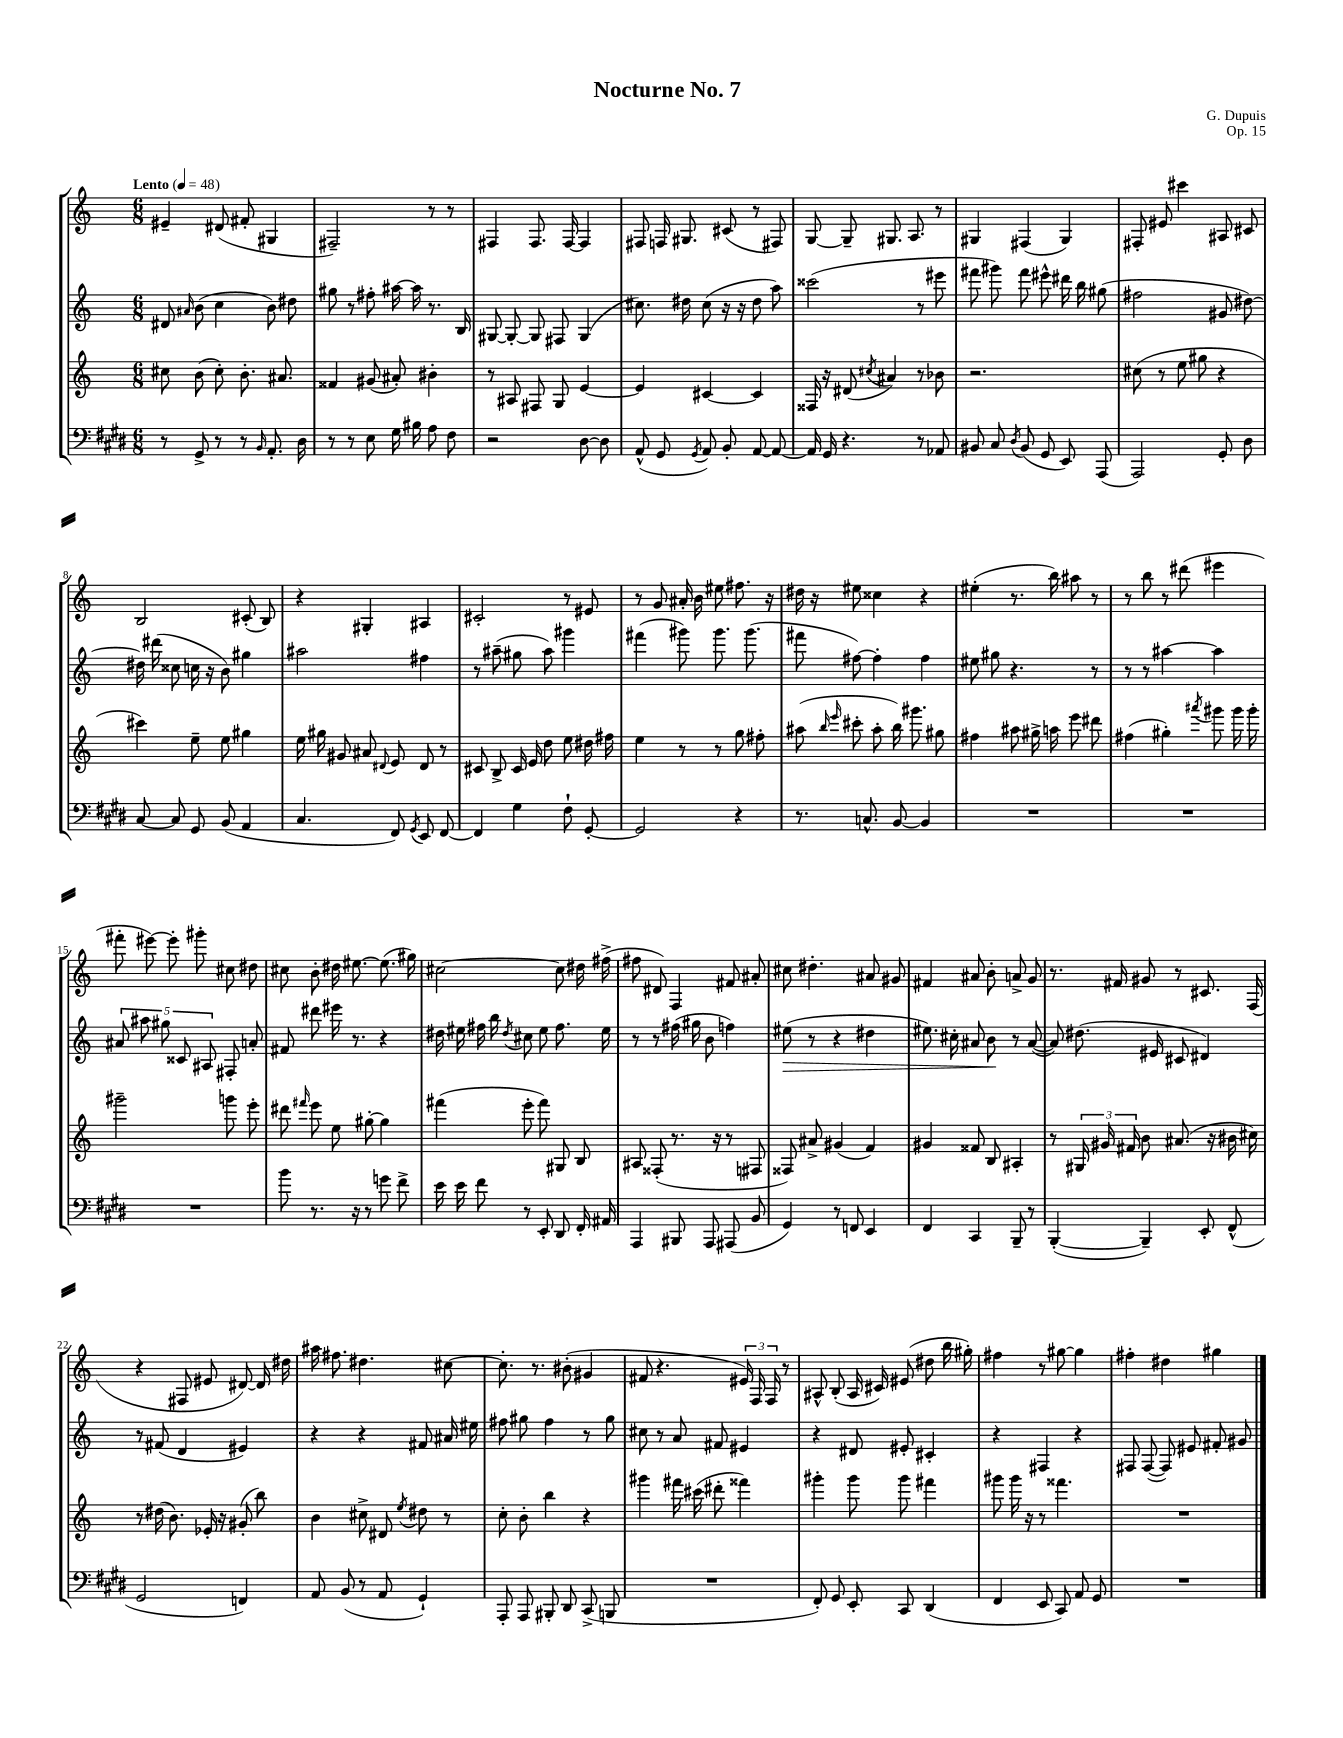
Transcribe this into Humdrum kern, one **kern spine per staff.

**kern	**kern	**kern	**dynam	**kern
*part4	*part3	*part2	*part2	*part1
*staff4	*staff3	*staff2	*staff2	*staff1
*clefF4	*clefG2	*clefG2	*	*clefG2
*k[f#c#g#d#]	*k[]	*k[]	*	*k[]
*M6/8	*M6/8	*M6/8	*	*M6/8
*MM48	*MM48	*MM48	*	*MM48
=1	=1	=1	=1	=1
!	!	!	!	!LO:TX:a:B:t=Lento
8r	8cc#X\	8d#X/	.	4e#X~/
.	.	16qqa#X/	.	.
8GG#^/	(8b\	(8b\	.	.
8r	8cc#'\)	4cc\	.	(8d#X/
8r	8.b'\	.	.	8f#X'/
16qqBB/	.	.	.	.
8.AA'/	.	8b\)	.	4G#X/
.	8.a#X/	.	.	.
.	.	8dd#X\	.	.
16D#\	.	.	.	.
=2	=2	=2	=2	=2
8r	4f##X/	8gg#X\	.	2F#X~/)
8r	.	8r	.	.
8E\	(8g#X/	8ff#X'\	.	.
16G#\	8a#X'/)	[16aa#X\	.	.
16B#X\	.	16aa#\]	.	.
8A\	4b#X'\	8.r	.	8r
8F#\	.	.	.	8r
.	.	16B/	.	.
=3	=3	=3	=3	=3
2r	8r	[8G#X/	.	4F#X/
.	8A#X/	8G#'/_	.	.
.	8F#X/	8G#/]	.	8.F#/
.	8G/	8F#X/	.	.
.	.	.	.	[16F#/
[8D#\	[4e/	(4G#/	.	4F#/]
8D#\]	.	.	.	.
=4	=4	=4	=4	=4
(8AA^^/	4e/]	8.cc#X\)	.	8F#X/
8GG#/	.	.	.	16Fn/
.	.	16dd#X\	.	8.G#X/
8qGG#/	.	.	.	.
8AA/)	[4c#X/	(8cc#\	.	.
8BB'/	.	16r	.	(8c#X/
.	.	16r	.	.
[8AA/	4c#/]	8dd#\	.	8r
8AA/_	.	8aa\)	.	8F#X/)
=5	=5	=5	=5	=5
16AA/]	16F##X/	(2ccc##X\	.	[8G/
16GG#/	16r	.	.	.
4.r	(8d#X/	.	.	8G~/]
.	8qcc#X/	.	.	.
.	4a#X/)	.	.	8.G#X/
.	.	.	.	8.A/
8r	8r	8r	.	.
8AA-X/	8b-X\	8eee#X\	.	8r
=6	=6	=6	=6	=6
8BB#X/	2.r	8fff#X\	.	4G#X/
8C#/	.	8ggg#X\)	.	.
8qD#/	.	.	.	.
(8BB#/	.	8fff#\	.	(4F#X/
8GG#/	.	8eee#X^^\	.	.
8EE/)	.	16ddd#X\	.	4G#/)
.	.	16bb\	.	.
(8AAA/	.	(8gg#X\	.	.
=7	=7	=7	=7	=7
2AAA/)	(8cc#X\	2ff#X\	.	8F#X'/
.	8r	.	.	8e#X/
.	8ee\	.	.	4ccc#X\
.	8gg#X\	.	.	.
8GG#'/	4r	8g#X/	.	8A#X/
8D#\	.	[8dd#X\)	.	8c#X/
!!LO:LB:g=z
=8	=8	=8	=8	=8
[8C#/	4ccc#X\)	16dd#X\]	.	2B/
.	.	(16ddd#X\	.	.
8C#/]	.	8cc##X\	.	.
8GG#/	8ee~\	16ccn\	.	.
.	.	16r	.	.
(8BB/	8ee\	8b\)	.	.
4AA/	4gg#X\	4gg#X\	.	(8c#X'/
.	.	.	.	8B/)
=9	=9	=9	=9	=9
4.C#/	16ee\	2aa#X\	.	4r
.	16gg#X\	.	.	.
.	8g#X/	.	.	.
.	8a#X/	.	.	4G#X'/
.	8qqd#X/	.	.	.
8FF#/)	8e/	.	.	.
8qGG#/	.	.	.	.
8EE/	8d#/	4ff#X\	.	4A#X/
[8FF#/	8r	.	.	.
=10	=10	=10	=10	=10
4FF#/]	8c#X/	8r	.	2c#X'/
.	8B^/	(8aa#X~\	.	.
4G#\	16c#/	8gg#X\	.	.
.	16e/	.	.	.
.	8dd\	8aa#\)	.	.
8F#`\	8ee\	4ggg#X\	.	8r
[8GG#'/	16dd#X\	.	.	8e#X/
.	16ff#X\	.	.	.
=11	=11	=11	=11	=11
2GG#/]	4ee\	(4fff#X\	.	8r
.	.	.	.	8g/
.	8r	8ggg#X\)	.	16a#X'/
.	.	.	.	16b\
.	8r	8.ggg#\	.	8ee#X\
4r	8gg\	.	.	8.ff#X\
.	.	(8.ggg#\	.	.
.	8ff#X'\	.	.	.
.	.	.	.	16r
=12	=12	=12	=12	=12
8.r	(8aa#X\	8fff#X\	.	16dd#X\
.	.	.	.	16r
.	16qqbb/	.	.	.
.	16qqeee/	.	.	.
.	8ccc#X'\	[8ff#X\)	.	8ee#X\
8.Cn^^/	.	.	.	.
.	8aa#'\	4ff#'\]	.	4cc##X\
[8BB/	16bb\)	.	.	.
.	8.ggg#X\	.	.	.
4BB/]	.	4ff#\	.	4r
.	8gg#X\	.	.	.
=13	=13	=13	=13	=13
2.r	4ff#X\	8ee#X\	.	(4ee#X'\
.	.	8gg#X\	.	.
.	8aa#X\	4.r	.	8.r
.	16gg#X^\	.	.	.
.	16aan\	.	.	16bb\)
.	8eee\	.	.	8aa#X\
.	8ddd#X\	8r	.	8r
=14	=14	=14	=14	=14
2.r	(4ff#X\	8r	.	8r
.	.	8r	.	8bb\
.	4gg#X'\)	[4aa#X\	.	8r
.	.	.	.	(8ddd#X\
.	8qaaa#X/	.	.	.
.	8ggg#X\	4aa#\]	.	4eee#X\
.	16ggg#\	.	.	.
.	16ggg#'\	.	.	.
!!LO:LB:g=z
=15	=15	=15	=15	=15
2.r	2ggg#X~\	10a#X/	.	8fff#X'\
.	.	10aa#X\	.	.
.	.	.	.	[8eee#X\)
.	.	10gg#X\	.	.
.	.	.	.	8eee#'\]
.	.	10c##X/	.	.
.	.	.	.	8ggg#X'\
.	.	10A#X/	.	.
.	8gggn\	8F#X'/	.	8cc#X\
.	8eee'\	8an'/	.	8dd#X\
=16	=16	=16	=16	=16
8b\	8ddd#X\	8f#X/	.	8cc#X\
.	16qqfff#X/	.	.	.
8.r	8eee\	8ddd#X\	.	8b'\
.	8ee\	16eee#X\	.	16dd#X\
16r	.	8.r	.	[8.ee#X\
8r	[8gg#X'\	.	.	.
8gn\	4gg#\]	4r	.	(8.ee#\]
8f#^\	.	.	.	.
.	.	.	.	16gg#X\)
=17	=17	=17	=17	=17
16e\	(4fff#X\	16dd#X\	.	[2cc#X\
16e\	.	16ee#X\	.	.
8f#\	.	16ff#X\	.	.
.	.	16bb\	.	.
.	.	8qdd#/	.	.
8r	8eee'\	8cc#X\	.	.
8EE'/	8fff#\)	8ee#\	.	.
8DD#/	8G#X/	8.ff#\	.	8cc#\]
16FF#'/	8B/	.	.	16dd#X\
16AA#X/	.	16ee#\	.	(16ff#X^\
=18	=18	=18	=18	=18
4AAA/	8A#X/	8r	.	8ff#X\
.	(8F##X'/	8r	.	8d#X/)
8BBB#X/	8.r	(16ff#X\	.	4F/
.	.	16gg#X\	.	.
8AAA/	.	8b\	.	.
.	16r	.	.	.
(8AAA#X/	8r	4ffn\)	.	8f#X/
8BB/	8F#X/	.	.	8a#X'/
=19	=19	=19	=19	=19
!	!	!	!LO:HP:b	!
4GG#/)	8F##X/)	(8ee#X\	>	8cc#X\
.	8a#X^/	8r	.	4.dd#X'\
8r	(4g#X/	4r	.	.
8FFn/	.	.	.	.
4EE/	4f/)	4dd#X\	.	8a#X/
.	.	.	.	8g#X/
=20	=20	=20	=20	=20
4FF#/	4g#X/	8.ee#X\)	.	4f#X/
.	.	16cc#X'\	.	.
4CC#/	8f##X/	8a#X/	.	8a#X/
.	8B/	8b\	.	8b'\
8BBB~/	4A#X'/	8r	]	8an^/
8r	.	([8a#/	.	8g/
=21	=21	=21	=21	=21
([4BBB'/	8r	8a#/])	.	8.r
.	24G#X/	(8.dd#X\	.	.
.	24g#X/	.	.	.
.	.	.	.	16f#X/
.	24f#X/	.	.	.
4BBB~/])	8b\	.	.	8g#X/
.	.	16e#X/	.	.
.	(8.a#X/	8c#X/	.	8r
8EE'/	.	4d#X/)	.	8.c#X/
.	16r	.	.	.
(8FF#^^/	16b#X\	.	.	.
.	16cc#X\)	.	.	(16F/
!!LO:LB:g=z
=22	=22	=22	=22	=22
2GG#/	8r	8r	.	4r
.	(16dd#X\	(8f#X/	.	.
.	8.b\)	.	.	.
.	.	4d/	.	8F#X/
.	16e-X'/	.	.	8e#X/
.	16r	.	.	.
4FFn/)	(8g#X'/	4e#X/)	.	[8d#X/)
.	8bb\)	.	.	16d#/]
.	.	.	.	16dd#X\
=23	=23	=23	=23	=23
8AA/	4b\	4r	.	16aa#X\
.	.	.	.	8.ff#X\
(8BB/	.	.	.	.
8r	8cc#X^\	4r	.	4.dd#X\
8AA/	8d#X/	.	.	.
.	8qee/	.	.	.
4GG#`/)	8dd#X\	8f#X/	.	.
.	8r	16a#X/	.	[8cc#X\
.	.	16ee#X\	.	.
=24	=24	=24	=24	=24
8AAA'/	8cc'\	8ff#X\	.	8.cc#'\]
8AAA/	8b'\	8gg#X\	.	.
.	.	.	.	8.r
8BBB#X'/	4bb\	4ff#\	.	.
8DD#/	.	.	.	(8b#X'\
(8CC#^/	4r	8r	.	4g#X/
8BBBn/	.	8gg#\	.	.
=25	=25	=25	=25	=25
2.r	4ggg#X\	8cc#X\	.	8f#X/
.	.	8r	.	4.r
.	16fff#X\	8a/	.	.
.	(16ccc#X\	.	.	.
.	8ddd#X'\	8f#X/	.	.
.	4fff##X\)	4e#X/	.	24e#X/)
.	.	.	.	24F/
.	.	.	.	24F/
.	.	.	.	8r
=26	=26	=26	=26	=26
8FF#'/)	4ggg#X'\	4r	.	8A#X^^/
8GG#/	.	.	.	(8B'/
8EE'/	8ggg#\	8d#X/	.	16A#/
.	.	.	.	16c#X/)
8CC#/	8ggg#\	8e#X'/	.	(8e#X/
(4DD#/	4fff#X\	4c#X'/	.	8dd#X\
.	.	.	.	16bb\
.	.	.	.	16gg#X'\)
=27	=27	=27	=27	=27
4FF#/	8ggg#X\	4r	.	4ff#X\
.	16ggg#\	.	.	.
.	16r	.	.	.
8EE/	8r	4F#X/	.	8r
8CC#/)	4.fff##X\	.	.	[8gg#X\
8AA/	.	4r	.	4gg#\]
8GG#/	.	.	.	.
=28	=28	=28	=28	=28
2.r	2.r	8F#X/	.	4ff#X'\
.	.	([8F#/	.	.
.	.	8F#/])	.	4dd#X\
.	.	8e#X/	.	.
.	.	8f#X'/	.	4gg#X\
.	.	8g#X/	.	.
==	==	==	==	==
*-	*-	*-	*-	*-
